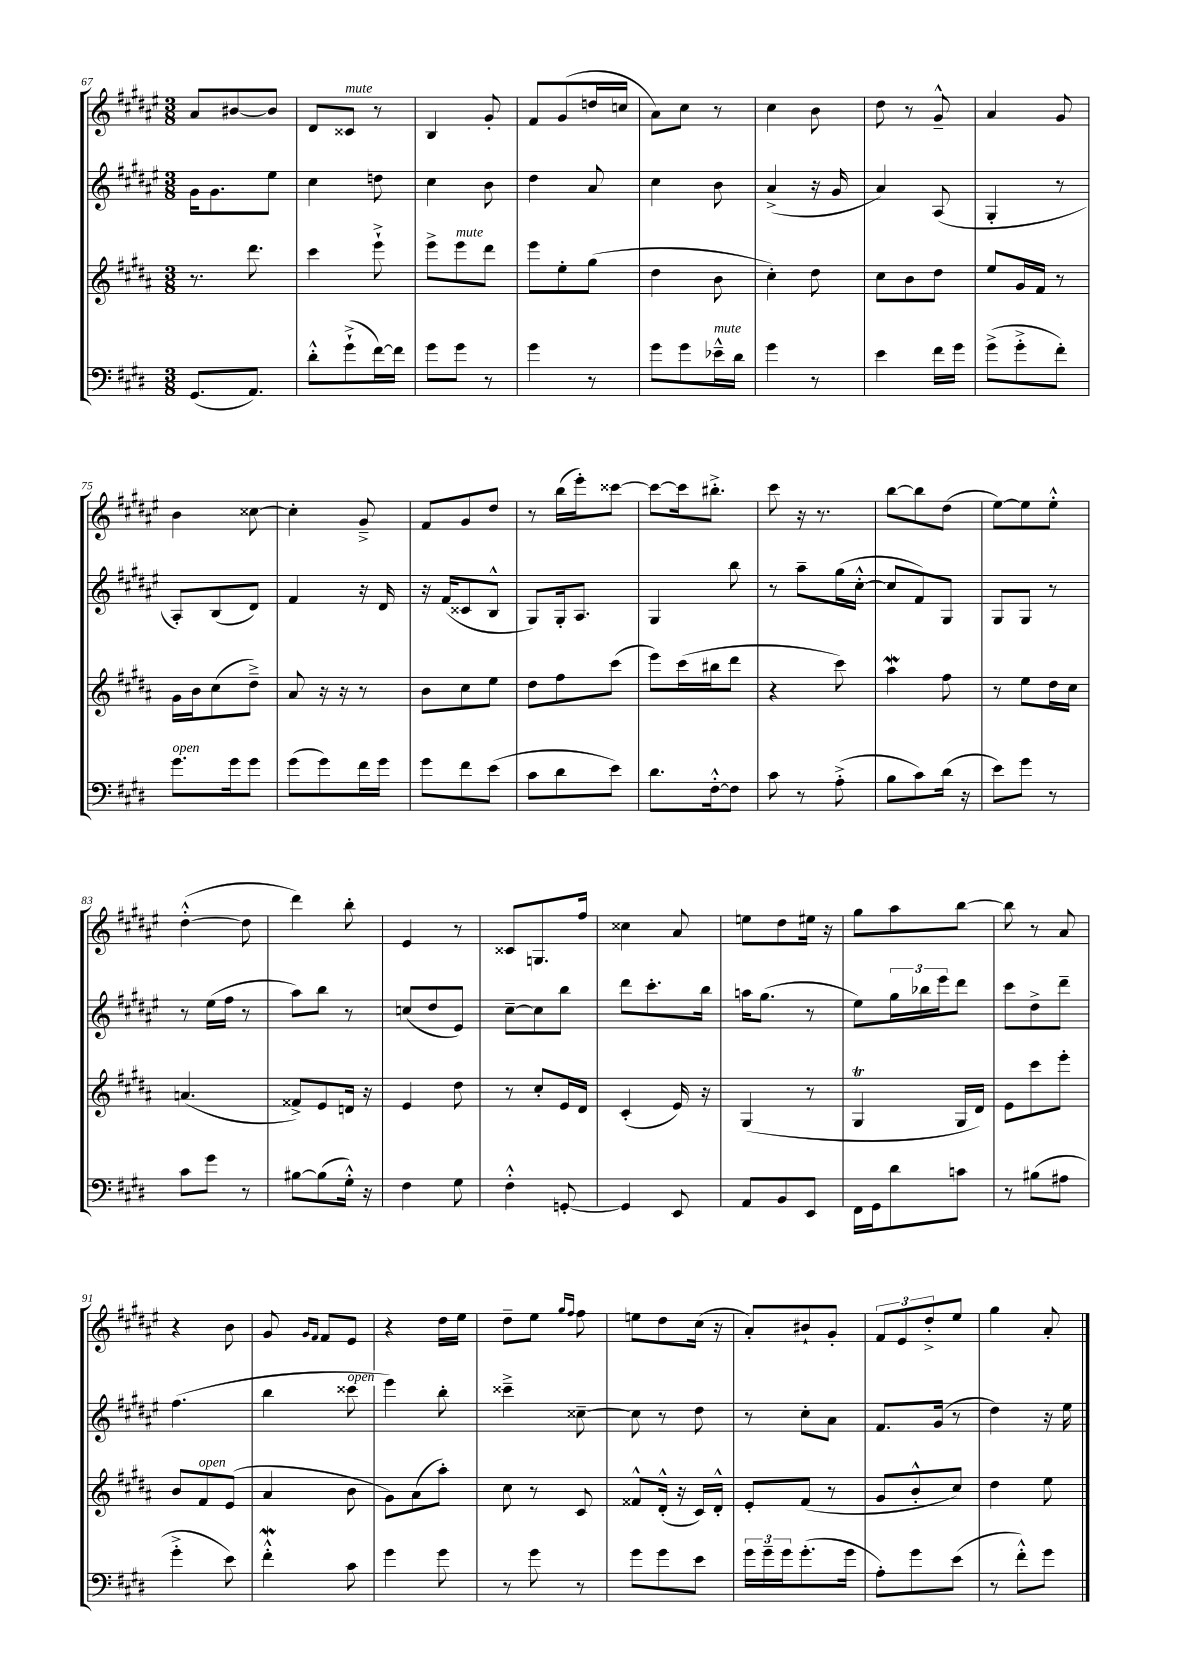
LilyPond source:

<<
\new StaffGroup <<
\new Staff = "s0" {
    \clef treble \key fis \major \numericTimeSignature \time 3/8
    ais'8 bis'8~ bis'8 |
    dis'8 cisis'8^\markup { \italic "mute" } r8 |
    b4 gis'8-. |
    fis'8 gis'8( d''16 c''16 |
    ais'8) cis''8 r8 |
    cis''4 b'8 |
    dis''8 r8 gis'8---^ |
    ais'4 gis'8 |
    b'4 cisis''8~ |
    cisis''4-. gis'8---> |
    fis'8 gis'8 dis''8 |
    r8 b''16( eis'''16-.) cisis'''8~ |
    cisis'''8~ cisis'''16 bis''8.-.-> |
    cis'''8 r16 r8. |
    b''8~ b''8 dis''8( |
    eis''8~) eis''8 eis''8-.-^ |
    dis''4~-.-^( dis''8 |
    dis'''4) b''8-. |
    eis'4 r8 |
    cisis'8 g8. fis''16 |
    cisis''4 ais'8 |
    e''8 dis''8 eis''16 r16 |
    gis''8 ais''8 b''8~ |
    b''8 r8 ais'8 |
    r4 b'8 |
    gis'8 \grace { gis'16 fis'16 } fis'8 eis'8 |
    r4 dis''16 eis''16 |
    dis''8-- eis''8 \grace { gis''16 fis''16 } fis''8 |
    e''8 dis''8 cis''16( r16 |
    ais'8-.) bis'8-! gis'8-. |
    \tuplet 3/2 { fis'8 eis'8 dis''8-.-> } eis''8 |
    gis''4 ais'8-. \bar "|." |
}
\new Staff = "s1" {
    \clef treble \key fis \major \numericTimeSignature \time 3/8
    gis'16 gis'8. eis''8 |
    cis''4 d''8 |
    cis''4 b'8 |
    dis''4 ais'8 |
    cis''4 b'8 |
    ais'4->( r16 gis'16 |
    ais'4) ais8( |
    gis4-. r8 |
    ais8-.) b8( dis'8) |
    fis'4 r16 dis'16 |
    r16 fis'16( cisis'8 b8-^ |
    gis8) gis16-. ais8. |
    gis4 b''8 |
    r8 ais''8-- gis''16( cis''16~-.-^ |
    cis''8 fis'8) gis8 |
    gis8 gis8 r8 |
    r8 eis''16( fis''16 r8 |
    ais''8) b''8 r8 |
    c''8( dis''8 eis'8) |
    cis''8~-- cis''8 b''8 |
    dis'''8 cis'''8.-. b''16 |
    a''16 gis''8.( r8 |
    eis''8) \tuplet 3/2 { gis''16 bes''16 eis'''16 } dis'''8 |
    cis'''8 dis''8-> dis'''8-- |
    fis''4.( |
    b''4 cisis'''8^\markup { \italic "open" } |
    eis'''4) b''8-. |
    cisis'''4---> cisis''8~-- |
    cisis''8 r8 dis''8 |
    r8 cis''8-. ais'8 |
    fis'8. gis'16( r8 |
    dis''4) r16 eis''16 \bar "|." |
}
\new Staff = "s2" {
    \clef treble \key b \major \numericTimeSignature \time 3/8
    r8. dis'''8. |
    cis'''4 e'''8-!-> |
    e'''8-> e'''8^\markup { \italic "mute" } dis'''8 |
    e'''8 e''8-. gis''8( |
    dis''4 b'8 |
    cis''4-.) dis''8 |
    cis''8 b'8 dis''8 |
    e''8 gis'16 fis'16 r8 |
    gis'16 b'16 cis''8( dis''8--->) |
    ais'8 r16 r16 r8 |
    b'8 cis''8 e''8 |
    dis''8 fis''8 cis'''8( |
    e'''8) cis'''16( bis''16 dis'''8 |
    r4 cis'''8) |
    ais''4\mordent fis''8 |
    r8 e''8 dis''16 cis''16 |
    a'4.( |
    fisis'8->) e'8 d'16 r16 |
    e'4 dis''8 |
    r8 cis''8-. e'16 dis'16 |
    cis'4-.( e'16) r16 |
    gis4( r8 |
    gis4\trill gis16 dis'16) |
    e'8 cis'''8 e'''8-. |
    b'8 fis'8^\markup { \italic "open" } e'8( |
    ais'4 b'8 |
    gis'8) ais'8( ais''8-.) |
    cis''8 r8 cis'8 |
    fisis'8-^ dis'16-.-^( r16 cis'16) dis'16-.-^ |
    e'8-. fis'8( r8 |
    gis'8 b'8-.-^ cis''8) |
    dis''4 e''8 \bar "|." |
}
\new Staff = "s3" {
    \clef bass \key e \major \numericTimeSignature \time 3/8
    gis,8.( a,8.) |
    dis'8-.-^ gis'8-!->( fis'16~) fis'16 |
    gis'8 gis'8 r8 |
    gis'4 r8 |
    gis'8 gis'8 ees'16---^^\markup { \italic "mute" } dis'16 |
    gis'4 r8 |
    e'4 fis'16 gis'16 |
    gis'8->( gis'8-.-> fis'8-.) |
    gis'8.^\markup { \italic "open" } gis'16 gis'8 |
    gis'8( gis'8) fis'16 gis'16 |
    gis'8 fis'8 e'8( |
    cis'8 dis'8 e'8) |
    dis'8. fis16~-.-^ fis8 |
    cis'8 r8 a8-.->( |
    b8 cis'8) dis'16( r16 |
    e'8) gis'8 r8 |
    cis'8 gis'8 r8 |
    bis8~ bis8( gis16-.-^) r16 |
    fis4 gis8 |
    fis4-.-^ g,8~-. |
    g,4 e,8 |
    a,8 b,8 e,8 |
    fis,16 gis,16 dis'8 c'8 |
    r8 bis8( ais8 |
    gis'4-.-> e'8) |
    fis'4-.-^\mordent cis'8 |
    gis'4 gis'8 |
    r8 gis'8 r8 |
    gis'8 gis'8 e'8 |
    \tuplet 3/2 { gis'16 gis'16-- gis'16 } gis'8.-.( gis'16 |
    a8-.) gis'8 e'8( |
    r8 fis'8-.-^) gis'8 \bar "|." |
}
>>
>>
\layout { \context { \Score currentBarNumber = #67 } }
